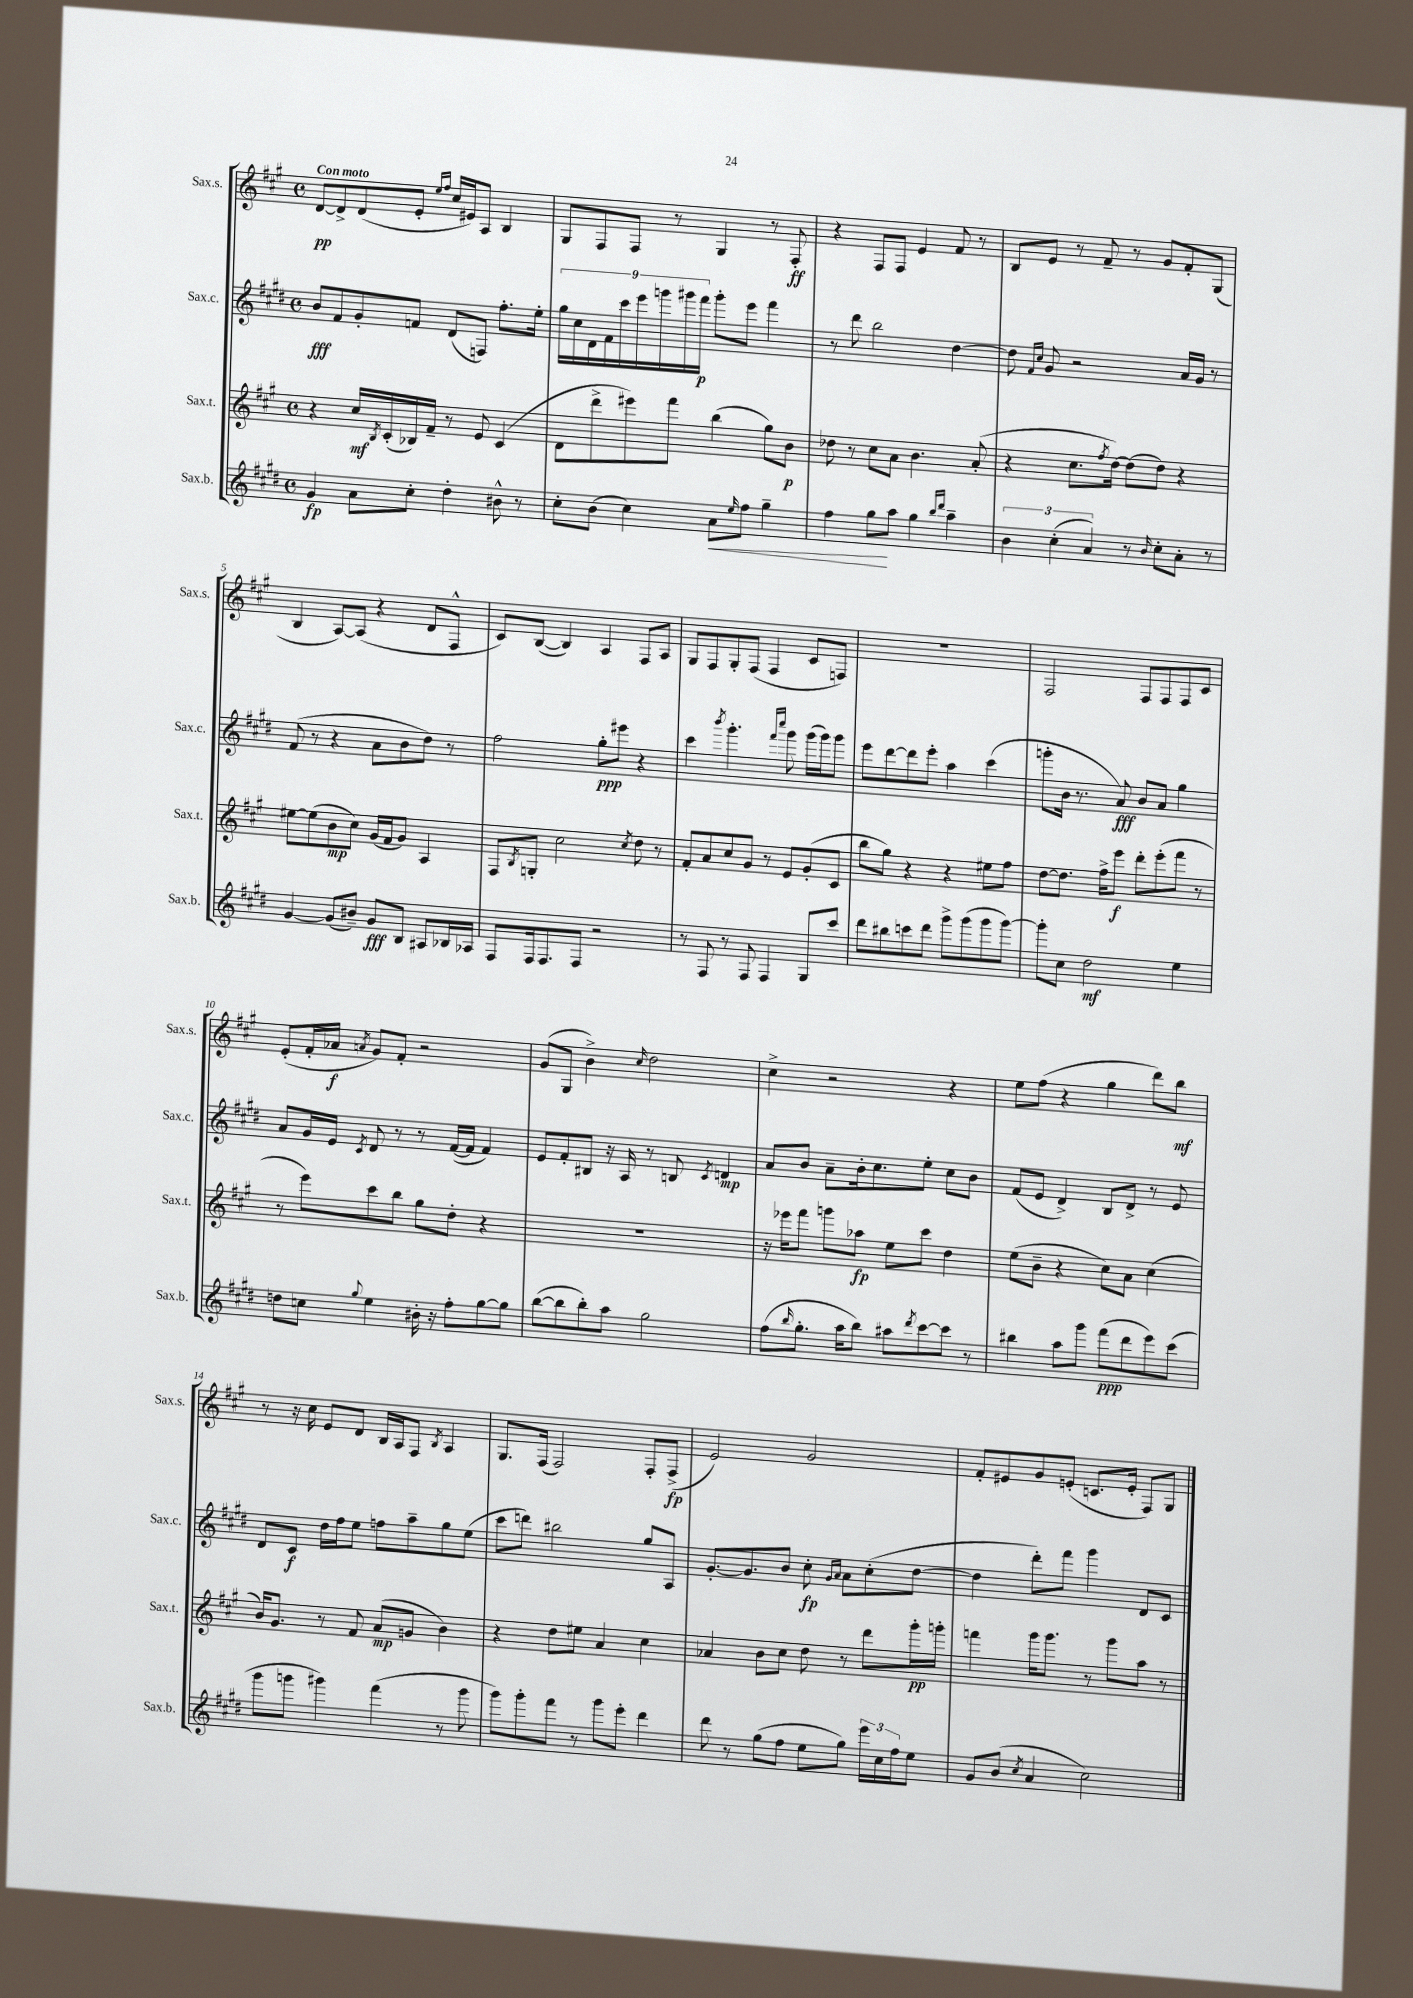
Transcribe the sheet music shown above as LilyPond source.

<<
\new StaffGroup <<
\new Staff = "s0" \with { instrumentName = "Sax.s." shortInstrumentName = "Sax.s." } {
    \clef treble \key a \major \defaultTimeSignature \time 4/4 \tempo "Con moto"
    d'8~\pp d'8-> d'8( e'8-. \grace { e''16 fis''16 } cis''16 eis'16) a8 b4 |
    gis8 fis8 fis8 r8 gis4 r8 fis8-.\ff |
    r4 fis8 fis8 e'4 fis'8 r8 |
    b8 e'8 r8 fis'8-- r8 gis'8 fis'8-. gis8( |
    b4 a8~) a8( r4 d'8 fis8-^ |
    cis'8) b8~( b4) a4 fis8 a8 |
    gis8 fis8 gis8-. fis8( fis4 cis'8 f8) |
    R1 |
    fis2 fis8 fis8 fis8 cis'8 |
    e'8-.( fis'16-. aes'16\f \acciaccatura { a'8 } gis'8) fis'8-. r2 |
    gis'8( gis8 b'4->) \grace { cis''16 } d''2 |
    cis''4-> r2 r4 |
    e''8 fis''8( r4 gis''4 d'''8) b''8\mf |
    r8 r16 cis''16 e'8 d'8 b16 a16 fis8 \acciaccatura { b8 } a4 |
    gis8. fis16( fis2) fis8-. fis8->\fp( |
    e'2) gis'2 |
    fis'8-. eis'8 gis'8 e'8-.( c'8. e'16-. fis8) gis8 \bar "|." |
}
\new Staff = "s1" \with { instrumentName = "Sax.c." shortInstrumentName = "Sax.c." } {
    \clef treble \key e \major \defaultTimeSignature \time 4/4
    b'8\fff fis'8 gis'8-. f'8 dis'8( f8) fis''8.-. e''16-. |
    \tuplet 9/8 { gis''16 cis''16 dis'16 fis'16 cis'''16 e'''16 g'''16 gis'''16 fis'''16\p } gis'''8-. e'''8 fis'''4 |
    r8 dis'''8 b''2 dis''4~ |
    dis''8 \grace { fis'16 cis''16 } gis'8 r2 a'16 gis'16 r8 |
    fis'8( r8 r4 a'8 b'8 dis''8) r8 |
    fis''2 gis''8-.\ppp eis'''8 r4 |
    cis'''4 \acciaccatura { b'''8 } gis'''4.-. \grace { fis'''16 cis''''16 } gis'''8 gis'''16( gis'''16) gis'''8 |
    e'''8 dis'''8~ dis'''8 e'''8-. a''4 cis'''4( |
    g'''8-. b'16 r8. a'8\fff) b'8 a'8 gis''4 |
    a'8 gis'16 e'16 \acciaccatura { cis'8 } dis'8 r8 r8 fis'16~( fis'16 fis'4) |
    e'8 fis'8-. bis8 r16 a16 r8 b8 \acciaccatura { cis'8 } d'4\mp |
    a'8 b'8 a'8-- b'16-. cis''8. e''8-. cis''8 b'8 |
    fis'8( e'8 dis'4->) b8 dis'8-> r8 e'8 |
    dis'8 cis'8\f dis''16 fis''16 e''8 f''8 a''8-- gis''8 e''8( |
    cis'''8 d'''8) bis''2 gis''8 a8 |
    gis'8.~-. gis'8. b'8 cis''8-.\fp \grace { gis'16 a'16 } a'8 cis''8-.( dis''8~ |
    dis''4 dis'''8-.) fis'''8 gis'''4 dis'8 cis'8 \bar "|." |
}
\new Staff = "s2" \with { instrumentName = "Sax.t." shortInstrumentName = "Sax.t." } {
    \clef treble \key a \major \defaultTimeSignature \time 4/4
    r4 cis''16\mf \acciaccatura { b8 } cis'16-.( bes16) fis'16-- r8 e'8 cis'4( |
    d'8 d'''8-> eis'''8) fis'''8 b''4( gis''8) b'8\p |
    des''8 r8 cis''8 a'8 b'4. a'8-.( |
    r4 cis''8. \acciaccatura { fis''8 } d''16~) d''8( d''8) r4 |
    eis''8~ eis''8( b'8\mp cis''8) gis'16( fis'16 gis'8) a4 |
    fis8 \acciaccatura { b8 } g8-. cis''2 \acciaccatura { cis''8 } d''8 r8 |
    fis'8-. a'8 cis''8 gis'8 r8 e'8 gis'8-.( cis'8 |
    b''8 gis''8) r4 r4 eis''8 fis''8 |
    d''8~ d''8. fis''16-> e'''8\f d'''8-. e'''8-.( fis'''8 r8 |
    r8 e'''8) cis'''8 b''8 gis''8 d''8-. r4 |
    R1 |
    r16 ees'''16 fis'''8 g'''8 aes''8\fp e''8 cis'''8 d''4 |
    e''8( b'8-- r4 cis''8) a'8 cis''4( |
    b'16) gis'8. r8 fis'8 a'8\mp( g'8 b'4) |
    r4 d''8 eis''8 a'4 cis''4 |
    aes'4 b'8 cis''8 d''8 r8 d'''8 gis'''16-.\pp g'''16-. |
    f'''4 gis'''16 gis'''8. r8 gis'''8 a''8 r8 \bar "|." |
}
\new Staff = "s3" \with { instrumentName = "Sax.b." shortInstrumentName = "Sax.b." } {
    \clef treble \key e \major \defaultTimeSignature \time 4/4
    gis'4\fp a'8 cis''8-. dis''4-. bis'8-^ r8 |
    cis''8-. b'8( cis''4) a'8\< \grace { e''16 } fis''8 gis''4-- |
    fis''4 gis''8\! a''8 gis''4 \grace { b''16 dis'''16 } a''4-- |
    \tuplet 3/2 { b'4 cis''4-.( a'4) } r8 \grace { b'16 } cis''8-. a'8-. r8 |
    gis'4~ gis'8( bis'8--) gis'8\fff b8 ais8 bes16 aes16 |
    fis8 fis16 fis8. fis8 r2 |
    r8 fis8 r8 fis8 fis4 gis8 cis'''8 |
    dis'''8 bis''8 c'''8 dis'''8 gis'''8-> gis'''8( gis'''8 gis'''8~) |
    gis'''8-. cis''8 dis''2\mf e''4 |
    d''8 c''8 \appoggiatura { gis''8 } e''4 bis'16-. r16 fis''8-. gis''8~ gis''8 |
    b''8~( b''8 b''8-.) a''8 gis''2 |
    fis''8( \grace { b''16 } gis''8.-. a''16 b''8) ais''8 \acciaccatura { dis'''8 } cis'''8~ cis'''8 r8 |
    bis''4 a''8 gis'''8 fis'''8\ppp( dis'''8 e'''8) cis'''8( |
    gis'''8 g'''8 gis'''4) fis'''4( r8 gis'''8 |
    gis'''8) gis'''8-. fis'''8 r8 gis'''8 e'''8-. dis'''4 |
    dis'''8 r8 gis''8( fis''8 e''8 gis''8) \tuplet 3/2 { e'''16 cis''16 fis''16 } e''8 |
    gis'8 b'8( \acciaccatura { cis''8 } a'4 cis''2) \bar "|." |
}
>>
>>
